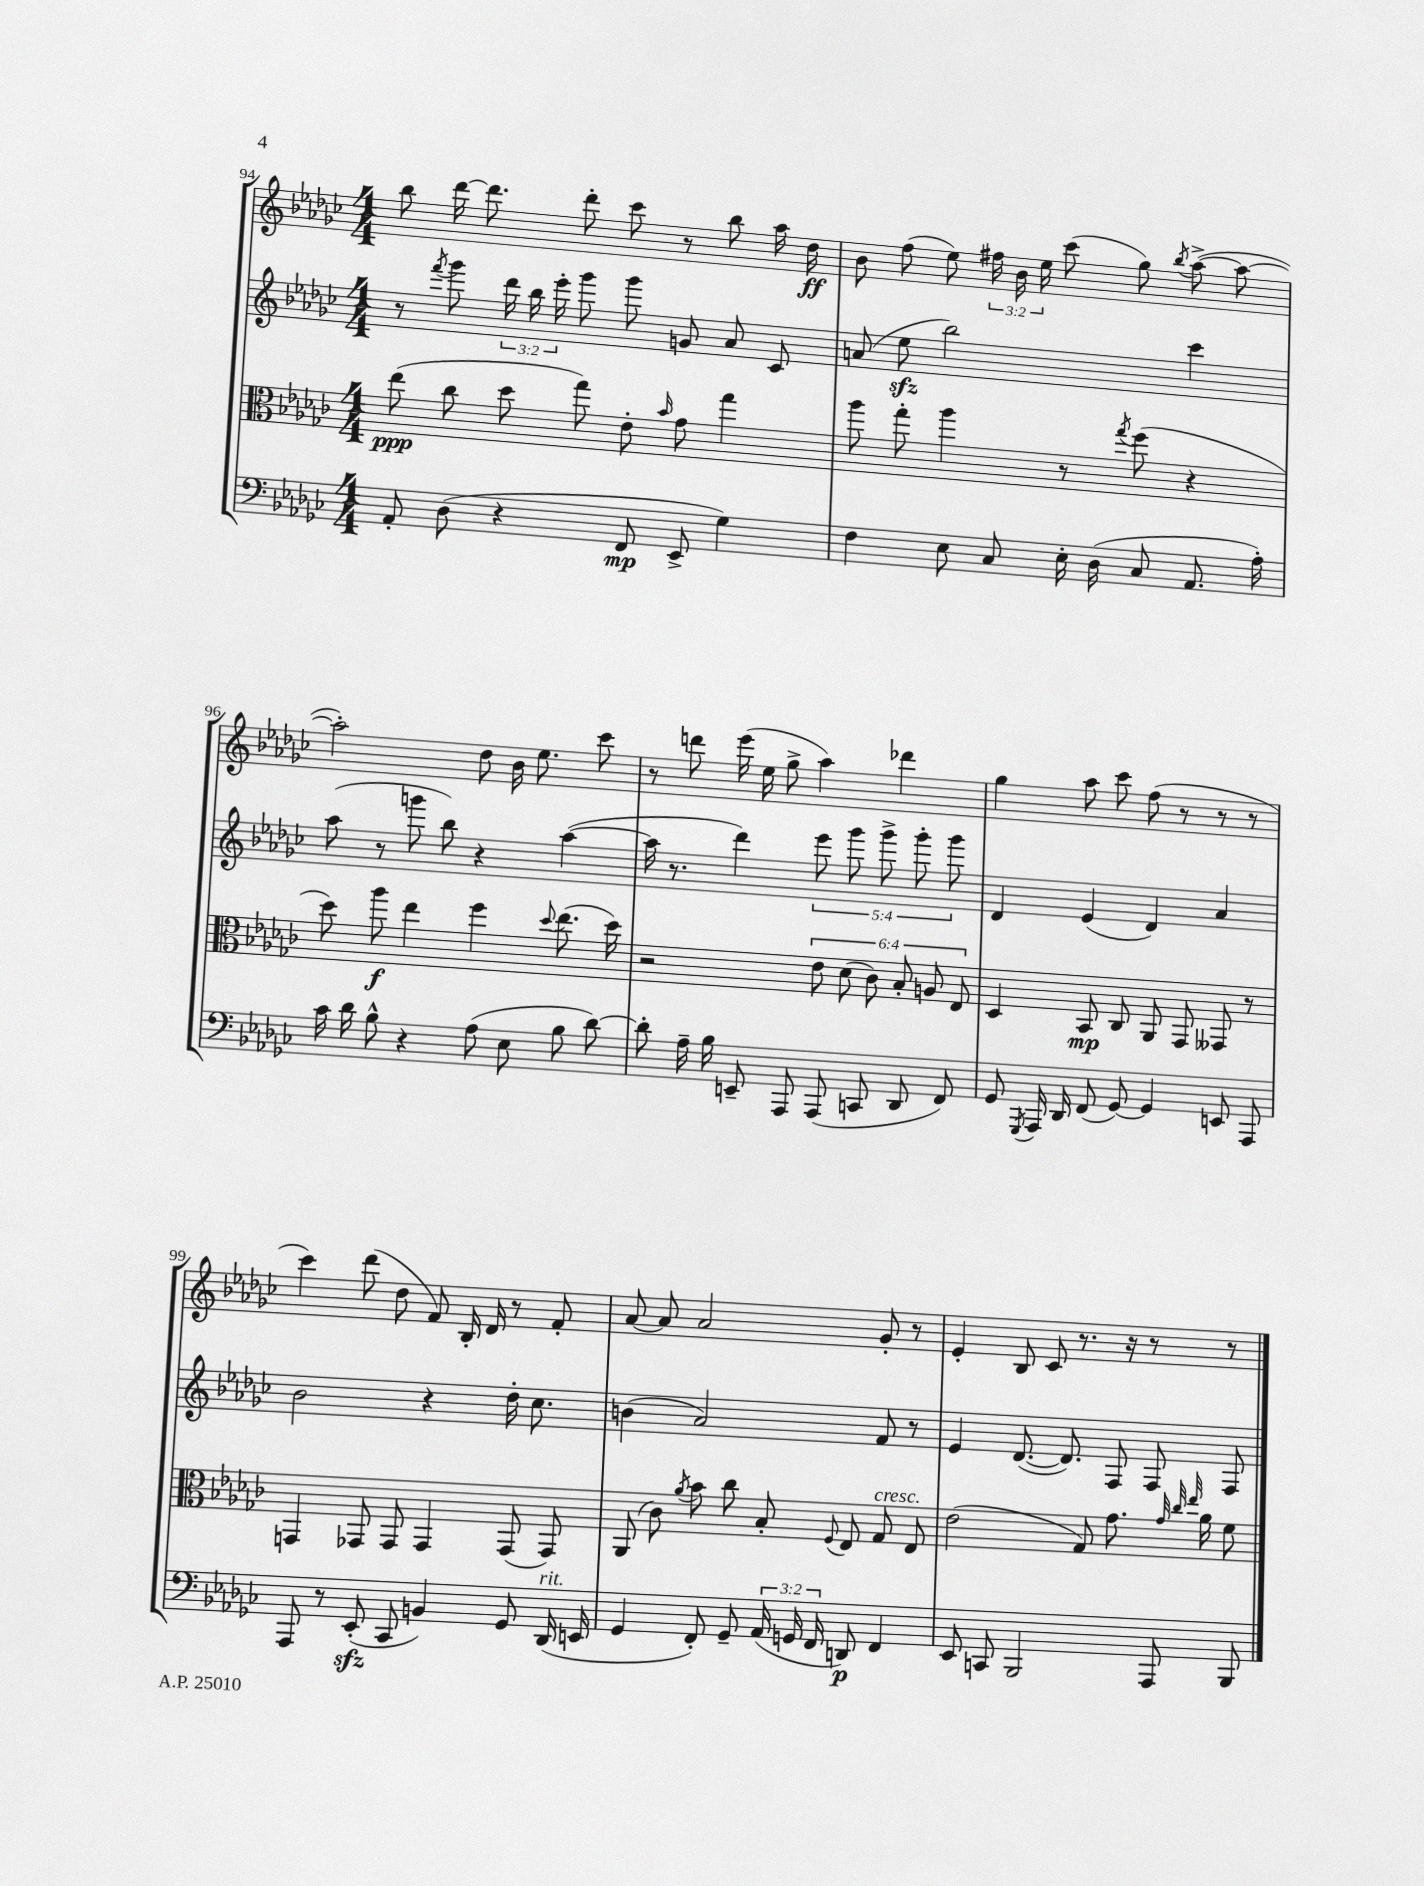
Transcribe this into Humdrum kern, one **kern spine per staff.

**kern	**dynam	**kern	**dynam	**kern	**kern	**dynam
*part4	*part4	*part3	*part3	*part2	*part1	*part1
*staff4	*staff4	*staff3	*staff3	*staff2	*staff1	*staff1
*clefF4	*	*clefC3	*	*clefG2	*clefG2	*
*k[b-e-a-d-g-c-]	*	*k[b-e-a-d-g-c-]	*	*k[b-e-a-d-g-c-]	*k[b-e-a-d-g-c-]	*
*M4/4	*	*M4/4	*	*M4/4	*M4/4	*
=94	=94	=94	=94	=94	=94	=94
8AA-'/	.	(8ee-\	ppp	8r	8bb-\	.
.	.	.	.	8qfff/	.	.
(8D-\	.	8cc-\	.	8ggg-\	[16ddd-\	.
.	.	.	.	.	8.ddd-\]	.
4r	.	8dd-\	.	24ddd-\	.	.
.	.	.	.	24bb-\	.	.
.	.	.	.	24eee-'\	.	.
.	.	8gg-\)	.	8ggg-\	8ddd-'\	.
8FF/	mp	8e-'\	.	8ggg-\	8ccc-\	.
.	.	16qqb-/	.	.	.	.
8EE-^/	.	8g-\	.	8gn/	8r	.
4G-\)	.	4gg-\	.	8a-/	8bb-\	.
.	.	.	.	8c-/	16aa-\	.
.	.	.	.	.	16dd-\	ff
=95	=95	=95	=95	=95	=95	=95
4F\	.	8aa-\	.	(8an/	8b-\	.
.	.	8gg-'\	.	8ee-zz\	(8ff\	.
8E-\	.	4aa-\	.	2bb-\)	8ee-\)	.
8C-/	.	.	.	.	24ff#X\	.
.	.	.	.	.	24b-\	.
.	.	.	.	.	24ee-\	.
16E-'\	.	8r	.	.	(8ccc-\	.
(16D-\	.	.	.	.	.	.
.	.	8qgg-/	.	.	.	.
8C-/	.	(8ff\	.	.	8gg-\)	.
.	.	.	.	.	8qbb-/	.
8.AA-/	.	4r	.	4ccc-\	([8aa-^\	.
.	.	.	.	.	8aa-\_	.
16A-'\)	.	.	.	.	.	.
!!LO:LB:g=z
=96	=96	=96	=96	=96	=96	=96
16c-\	.	8dd-\)	.	(8aa-\	2aa-'\])	.
16d-\	.	.	.	.	.	.
8B-^^\	.	8aa-\	f	8r	.	.
4r	.	4ee-\	.	8gggn\	.	.
.	.	.	.	8bb-\)	.	.
(8A-\	.	4ff\	.	4r	8dd-\	.
8E-\	.	.	.	.	16b-\	.
.	.	.	.	.	8.ee-\	.
.	.	8qqdd-/	.	.	.	.
8B-\	.	(8.ee-\	.	([4aa-\	.	.
[8d-\)	.	.	.	.	8ccc-\	.
.	.	16dd-\)	.	.	.	.
=97	=97	=97	=97	=97	=97	=97
8d-'\]	.	2r	.	16aa-\]	8r	.
.	.	.	.	8.r	.	.
16A-~\	.	.	.	.	8dddn\	.
16B-\	.	.	.	.	.	.
8EEn~/	.	.	.	4ddd-\)	(16eee-\	.
.	.	.	.	.	16ee-\	.
8AAA-/	.	.	.	.	8gg-^\	.
(8AAA-/	.	12e-\	.	10eee-\	4aa-\)	.
.	.	(12d-\	.	.	.	.
.	.	.	.	10ggg-\	.	.
8CCn/	.	.	.	.	.	.
.	.	12c-\)	.	.	.	.
.	.	.	.	10ggg-^\	.	.
8DD-/	.	12B-'/	.	.	4ddd-X\	.
.	.	.	.	10ggg-'\	.	.
.	.	12An/	.	.	.	.
8FF/)	.	.	.	.	.	.
.	.	.	.	10ggg-\	.	.
.	.	12E-/	.	.	.	.
=98	=98	=98	=98	=98	=98	=98
8GG-/	.	4D-/	.	4d-/	4gg-\	.
8qGGG-/	.	.	.	.	.	.
16AAA-/	.	.	.	.	.	.
16DD-/	.	.	.	.	.	.
(8FF/	.	8BB-/	mp	(4e-/	8aa-\	.
[8GG-/)	.	8C-/	.	.	8ccc-\	.
4GG-/]	.	8AA-/	.	4d-/)	(8ff\	.
.	.	8GG-/	.	.	8r	.
8EEn/	.	8GG--X/	.	4a-/	8r	.
8AAA-/	.	8r	.	.	8r	.
!!LO:LB:g=z
=99	=99	=99	=99	=99	=99	=99
8AAA-/	.	4GGn/	.	2b-\	4ccc-\)	.
8r	.	.	.	.	.	.
(8EE-zz'/	.	8GG-X/	.	.	(8ddd-\	.
8CC-/	.	8GG-/	.	.	8dd-\	.
4BBn/)	.	4GG-/	.	4r	8f/)	.
.	.	.	.	.	16B-'/	.
.	.	.	.	.	16d-/	.
8GG-/	.	(8GG-/	.	16dd-'\	8r	.
.	.	.	.	8.cc-\	.	.
!LO:TX:a:i:t=rit.	!	!	!	!	!	!
(16DD-/	.	8GG-/)	.	.	8f'/	.
16EEn/	.	.	.	.	.	.
=100	=100	=100	=100	=100	=100	=100
4GG-/	.	(8AA-/	.	(4bn\	[8a-/	.
.	.	8c-\)	.	.	8a-/]	.
.	.	8qa-/	.	.	.	.
8FF'/)	.	8b-\	.	2a-/)	2a-/	.
8GG-~/	.	8cc-\	.	.	.	.
(24AA-/	.	8B-'/	.	.	.	.
24GGn/	.	.	.	.	.	.
24FF/	.	.	.	.	.	.
.	.	8qqF/	.	.	.	.
8DDn/)	p	8E-/	.	.	.	.
!	!	!LO:TX:a:i:t=cresc.	!	!	!	!
4FF/	.	8G-/	.	8f/	8g-'/	.
.	.	8E-/	.	8r	8r	.
=101	=101	=101	=101	=101	=101	=101
8EE-/	.	(2e-\	.	4e-/	4e-'/	.
8CCn/	.	.	.	.	.	.
2BBB-/	.	.	.	([8.d-/	8B-/	.
.	.	.	.	.	8c-/	.
.	.	.	.	8.d-/])	.	.
.	.	8G-/)	.	.	8.r	.
.	.	8.g-\	.	8F/	.	.
.	.	.	.	.	16r	.
8AAA-/	.	.	.	8F/	8r	.
.	.	32qqg-/	.	.	.	.
.	.	32qqcc-/	.	.	.	.
.	.	32qqee-/	.	.	.	.
.	.	16a-\	.	.	.	.
8BBB-/	.	8f\	.	8F/	8r	.
==	==	==	==	==	==	==
*-	*-	*-	*-	*-	*-	*-
